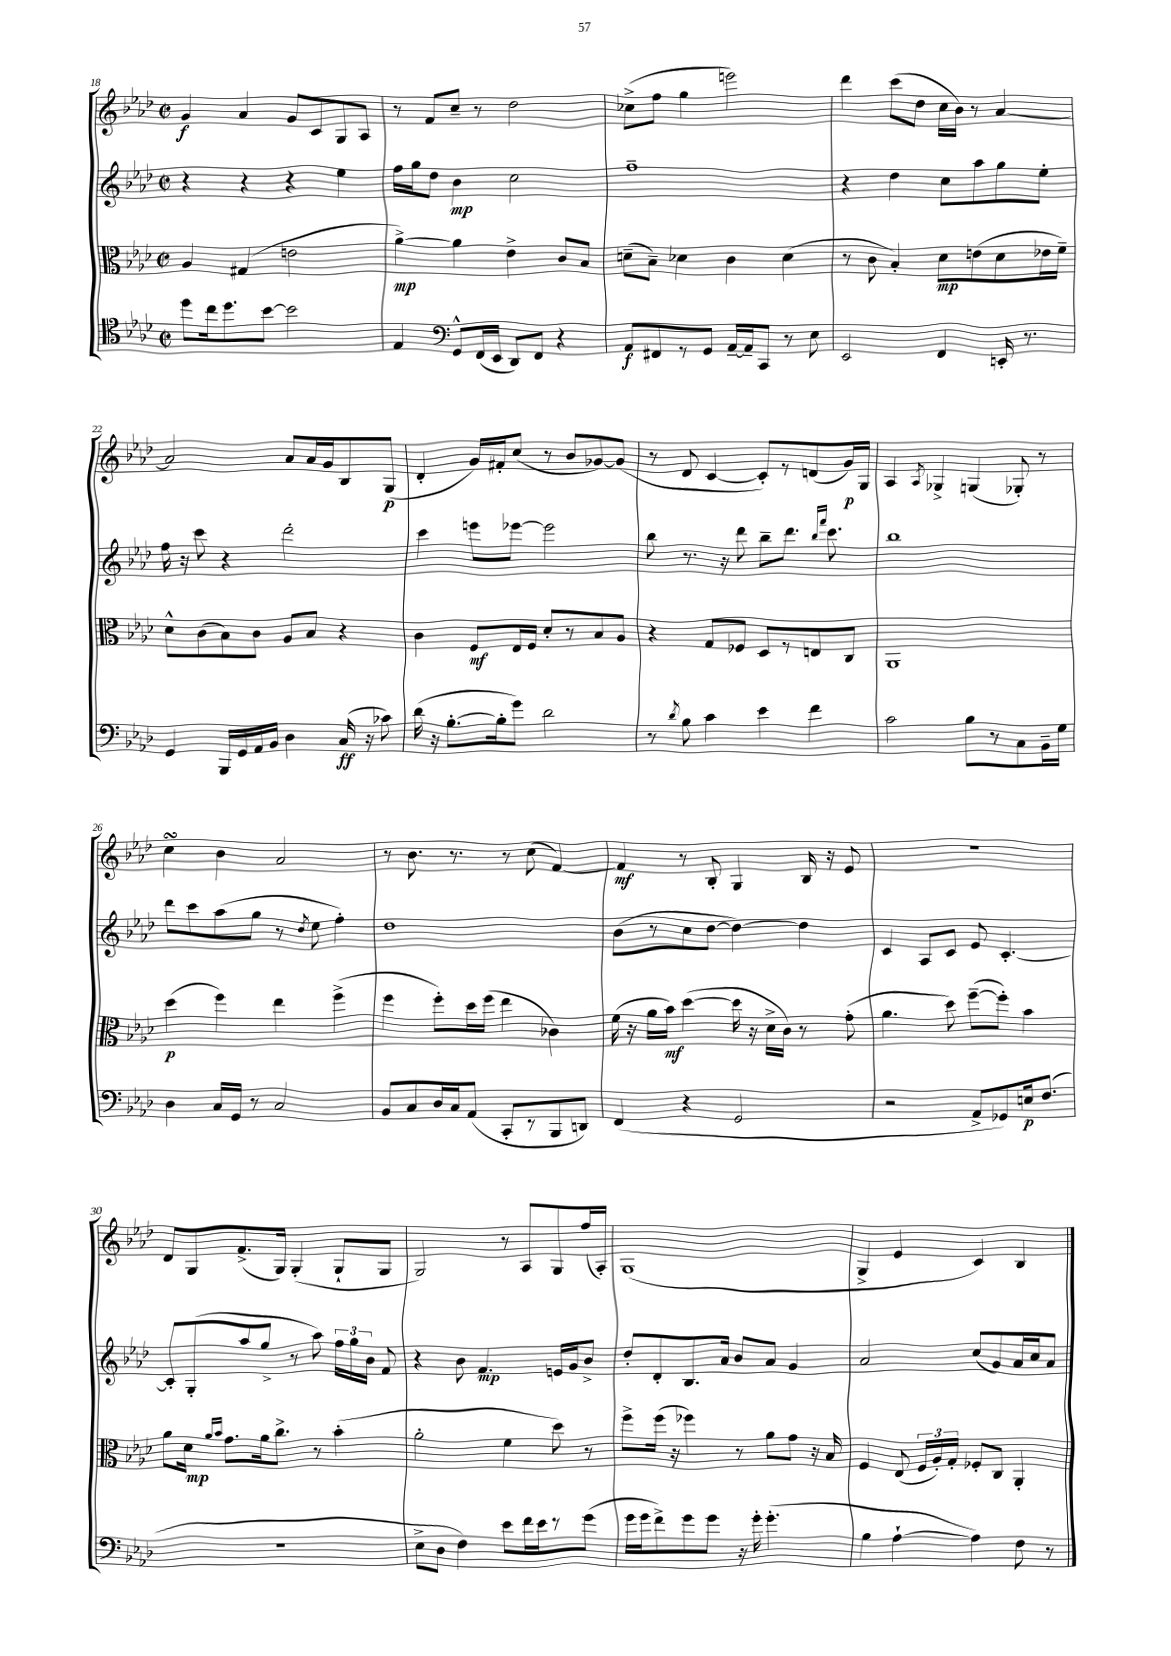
<<
\new StaffGroup <<
\new Staff = "s0" {
    \clef treble \key aes \major \defaultTimeSignature \time 2/2
    \autoBeamOff g'4\f aes'4 g'8[ c'8 g8 aes8] |
    r8 f'8[ c''8]-- r8 des''2 |
    ces''8[->( f''8] g''4 e'''2) |
    des'''4 c'''8[( des''8] c''16[ bes'16]) r8 aes'4~ |
    aes'2 aes'8[ aes'16 g'16 bes8 g8]\p( |
    des'4-. g'16[) fis'16-. c''8]( r8 bes'8[ ges'8~) ges'8]( |
    r8 des'8 c'4~ c'8[-.) r8 d'8( g'16\p) g16] |
    aes4 \acciaccatura { aes8 } ges4-> g4( ges8-.) r8 |
    c''4\turn bes'4 aes'2 |
    r8 bes'8. r8. r8 c''8( f'4~) |
    f'4\mf r8 bes8-. g4 bes16 r16 ees'8 |
    R1 |
    des'8[ g8 f'8.->( g16]) g4-.( g8[-! g8] |
    g2) r8 aes8[ g8 f''16( aes16]-.) |
    g1( |
    g4-> ees'4 c'4) bes4 \bar "|." |
}
\new Staff = "s1" {
    \clef treble \key aes \major \defaultTimeSignature \time 2/2
    \autoBeamOff r4 r4 r4 ees''4 |
    f''16[ g''16 des''8] bes'4\mp c''2 |
    f''1-- |
    r4 des''4 c''8[ aes''8 g''8 ees''8]-. |
    f''16 r16 c'''8 r4 des'''2-. |
    c'''4 e'''8[ ees'''8]~ ees'''2 |
    bes''8 r8. r16 des'''8 bes''8[-- des'''8.] \grace { bes''16[ f'''16] } c'''8. |
    bes''1 |
    des'''8[ c'''8 aes''8( g''8] r8 \acciaccatura { des''8 } ees''8 f''4-.) |
    des''1 |
    bes'8[( r8 c''8 des''8]~ des''4~) des''4 |
    c'4 aes8[ c'8] ees'8 c'4.~-. |
    c'8[-. g8-.( aes''8 g''8]-> r8 aes''8) \tuplet 3/2 { f''16[ g''16 bes'16] } f'8 |
    r4 bes'8 f'4.\mp e'16[ g'16 bes'8]-> |
    des''8[-. des'8-. bes8. aes'16] bes'8[ aes'8] g'4 |
    aes'2 c''8[( g'8) aes'16 c''16 aes'8] \bar "|." |
}
\new Staff = "s2" {
    \clef alto \key aes \major \defaultTimeSignature \time 2/2
    \autoBeamOff aes4 gis4( e'2 |
    aes'4~->\mp) aes'4 ees'4-> c'8[ bes8] |
    d'8[--( bes8]--) des'4 c'4 des'4( |
    r8 c'8 bes4-.) des'8[\mp e'8( des'8 ees'16 f'16]--) |
    des'8[-^ c'8( bes8) c'8] aes8[ bes8] r4 |
    c'4 f8[\mf ees16 f16] des'8[-. r8 bes8 aes8] |
    r4 g8[ fes8] des8[ r8 e8 c8] |
    aes,1 |
    des''4\p( f''4) ees''4 f''4->( |
    f''4 f''8[-.) des''16 f''16]( ees''4 ces'4) |
    f'16( r16 aes'16[ bes'16]\mf) des''4~( des''16 r16 des'16[-> c'16]) r8 g'8-.( |
    aes'4. des''8) f''8[~--( f''8]-.) bes'4 |
    aes'8[ des'16]\mp \grace { aes'16[ bes'16] } g'8.[ aes'16 c''8.]-> r8 bes'4-.( |
    aes'2-. f'4 des''8) r8 |
    f''8[-> f''16]( r16 fes''4) r8 aes'8[ g'8] r16 bes16 |
    f4 ees8( \tuplet 3/2 { f16[ aes16-.) g16]-. } fes8[-. c8] aes,4-. \bar "|." |
}
\new Staff = "s3" {
    \clef tenor \key aes \major \defaultTimeSignature \time 2/2
    \autoBeamOff des''8[ c''16 des''8. bes'8]~ bes'2 |
    ees4 \clef bass g,8[-^ f,16( ees,16] des,8[) f,8] r4 |
    aes,8[\f fis,8 r8 g,8] aes,16[~-- aes,16-- c,8] r8 ees8 |
    ees,2 f,4 e,16-. r8. |
    g,4 bes,,16[ g,16 aes,16 bes,16] des4 c16\ff( r16 ces'8) |
    des'16( r16 bes8.[~-. bes16-. g'8]) des'2 |
    r8 \acciaccatura { des'8 } bes8 c'4 ees'4 f'4 |
    c'2 bes8[ r8 c8 bes,16-- g16] |
    des4 c16[ g,16] r8 c2 |
    bes,8[ c8 des16 c16 aes,8]( c,8[-. r8 bes,,8 d,8]) |
    f,4( r4 g,2 |
    r2 aes,8[-> ges,8) e16\p f8.]( |
    R1 |
    ees8[-> des8] f4) ees'8[ f'16 ees'16 r8 g'8]( |
    g'16[ g'16 f'8->) g'8 g'8] r16 g'16-. g'4.-.( |
    bes4 aes4~-! aes4) f8 r8 \bar "|." |
}
>>
>>
\layout { \context { \Score currentBarNumber = #18 } }
